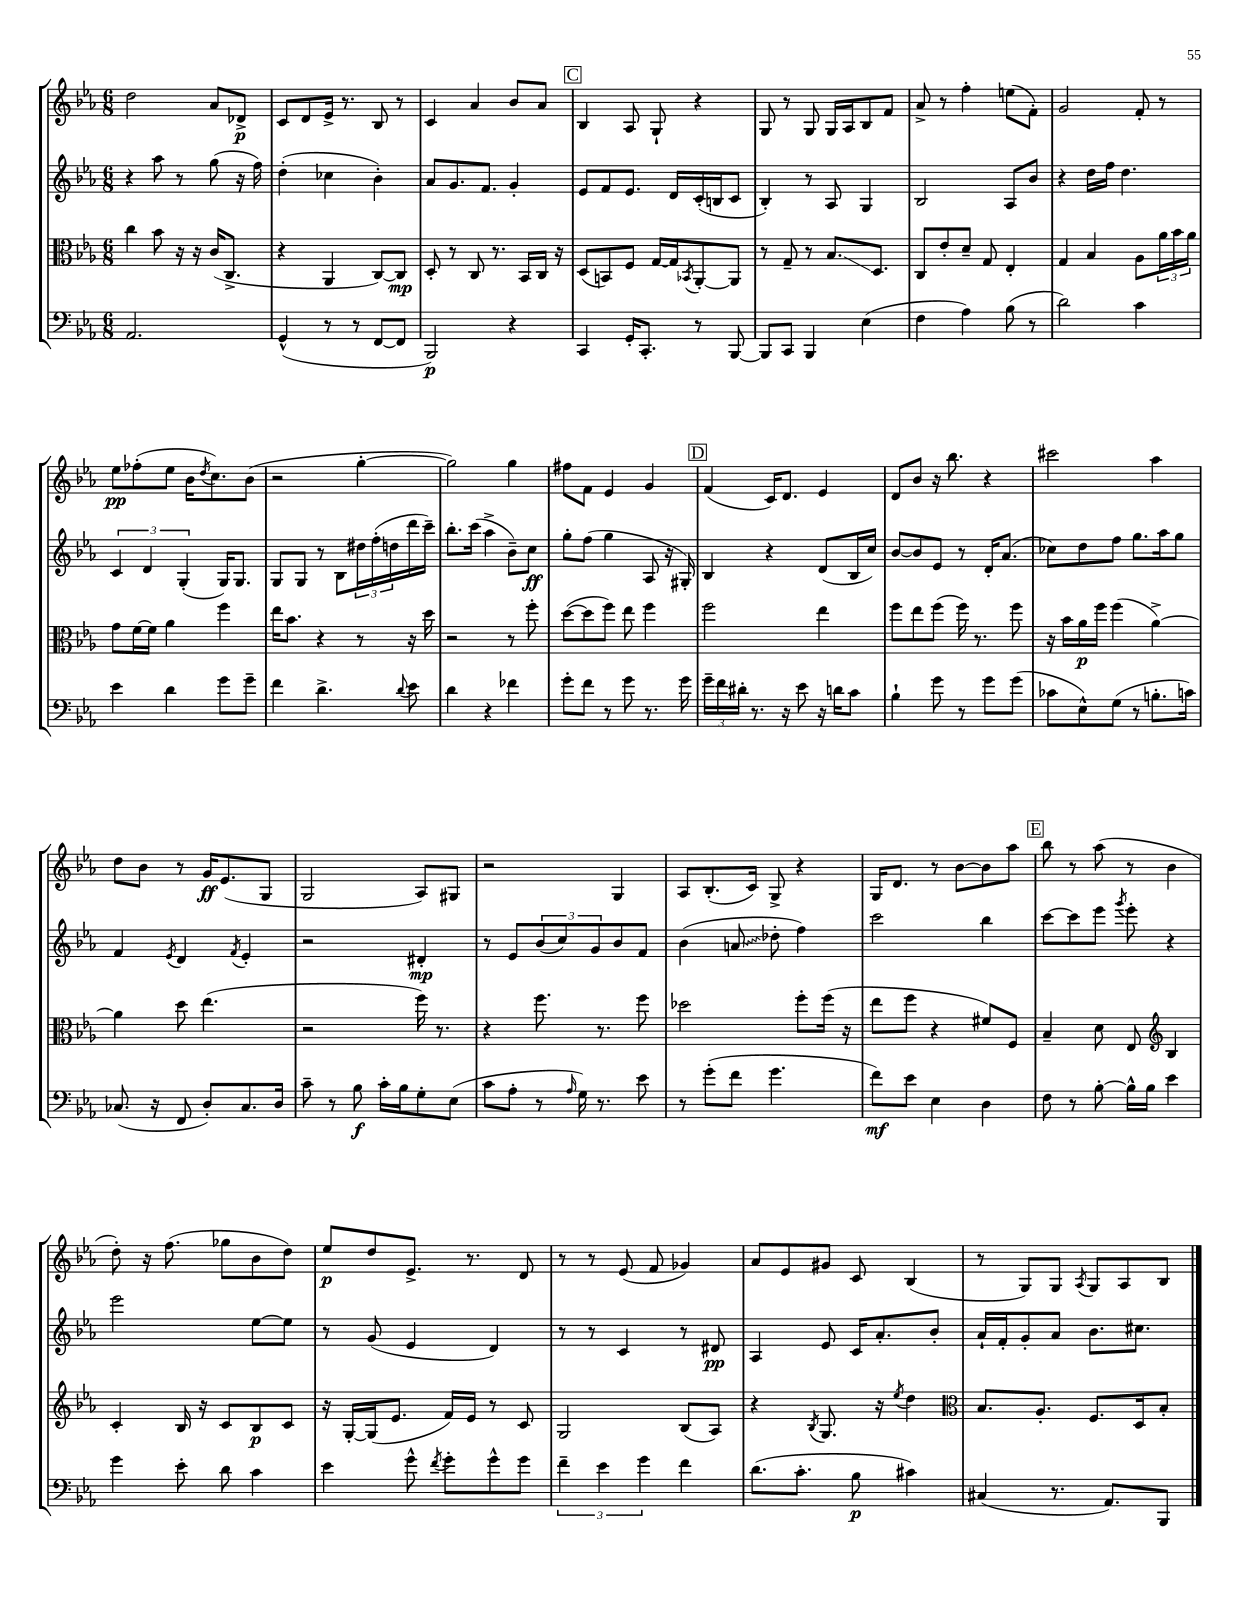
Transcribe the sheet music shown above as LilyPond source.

<<
\new StaffGroup <<
\new Staff = "s0" {
    \clef treble \key ees \major \numericTimeSignature \time 6/8
    d''2 aes'8 des'8->\p |
    c'8 d'8 ees'16-> r8. bes8 r8 |
    c'4 aes'4 bes'8 aes'8 |
    \mark \markup { \box "C" } bes4 aes8 g8-! r4 |
    g8 r8 g8 g16 aes16 bes8 f'8 |
    aes'8-> r8 f''4-. e''8( f'8-.) |
    g'2 f'8-. r8 |
    ees''8\pp fes''8-.( ees''8 bes'16 \acciaccatura { d''8 } c''8.) bes'8( |
    r2 g''4~-. |
    g''2) g''4 |
    fis''8 f'8 ees'4 g'4 |
    \mark \markup { \box "D" } f'4( c'16) d'8. ees'4 |
    d'8 bes'8 r16 bes''8. r4 |
    cis'''2 aes''4 |
    d''8 bes'8 r8 g'16\ff ees'8.( g8 |
    g2 aes8) gis8 |
    r2 g4 |
    aes8 bes8.-.( c'16) g8-> r4 |
    g16 d'8. r8 bes'8~ bes'8 aes''8 |
    \mark \markup { \box "E" } bes''8 r8 aes''8( r8 bes'4 |
    d''8-.) r16 f''8.( ges''8 bes'8 d''8) |
    ees''8\p d''8 ees'8.-> r8. d'8 |
    r8 r8 ees'8( f'8 ges'4) |
    aes'8 ees'8 gis'8 c'8 bes4( |
    r8 g8) g8 \acciaccatura { aes8 } g8 aes8 bes8 \bar "|." |
}
\new Staff = "s1" {
    \clef treble \key ees \major \numericTimeSignature \time 6/8
    r4 aes''8 r8 g''8( r16 f''16) |
    d''4-.( ces''4 bes'4-.) |
    aes'8 g'8. f'8. g'4-. |
    \mark \markup { \box "C" } ees'8 f'8 ees'8. d'16 c'16-.( b16 c'8 |
    bes4-.) r8 aes8 g4 |
    bes2 aes8 bes'8 |
    r4 d''16 f''16 d''4. |
    \tuplet 3/2 { c'4 d'4 g4-.( } g16) g8. |
    g8 g8 r8 bes8 \tuplet 3/2 { dis''16 f''16-.( d''16 } d'''16 c'''16--) |
    bes''8.-. c'''16( aes''4-> bes'8--) c''8\ff |
    g''8-. f''8( g''4 aes8 r16 gis16-.) |
    \mark \markup { \box "D" } bes4 r4 d'8( bes16 c''16) |
    bes'8~ bes'8 ees'8 r8 d'16-. aes'8.( |
    ces''8) d''8 f''8 g''8. aes''16 g''8 |
    f'4 \acciaccatura { ees'8 } d'4 \acciaccatura { f'8 } ees'4-. |
    r2 dis'4-.\mp |
    r8 ees'8 \tuplet 3/2 { bes'8( c''8) g'8 } bes'8 f'8 |
    bes'4( \once \override Glissando.style = #'zigzag a'8\glissando des''8-. f''4) |
    c'''2 bes''4 |
    \mark \markup { \box "E" } c'''8~ c'''8 ees'''8 \acciaccatura { g'''8 } ees'''8-. r4 |
    ees'''2 ees''8~ ees''8 |
    r8 g'8( ees'4 d'4) |
    r8 r8 c'4 r8 dis'8\pp |
    aes4 ees'8 c'16 aes'8.-. bes'8-. |
    aes'16-! f'16-. g'8-. aes'8 bes'8. cis''8. \bar "|." |
}
\new Staff = "s2" {
    \clef alto \key ees \major \numericTimeSignature \time 6/8
    c''4 bes'8 r16 r16 c'16( c8.-> |
    r4 aes,4 c8~) c8\mp |
    d8-. r8 c8 r8. bes,16 c16 r16 |
    \mark \markup { \box "C" } d8( b,8) f8 g16~ g16 \acciaccatura { bes,8 } aes,8~-. aes,8 |
    r8 g8-- r8 bes8.\glissando d8. |
    c8 ees'8-. d'8-- g8 ees4-. |
    g4 bes4 aes8 \tuplet 3/2 { aes'16 bes'16 aes'16 } |
    g'8 f'16~ f'16 aes'4 f''4 |
    ees''16 bes'8. r4 r8 r16 d''16 |
    r2 r8 f''8-. |
    d''8~( d''8 f''8) ees''8 f''4 |
    \mark \markup { \box "D" } f''2 ees''4 |
    f''8 ees''8 f''8( f''16) r8. f''8 |
    r16 bes'16 aes'16\p f''16 f''4( aes'4~->) |
    aes'4 d''8 ees''4.( |
    r2 f''16) r8. |
    r4 f''8. r8. f''8 |
    des''2 f''8-. f''16( r16 |
    ees''8 f''8 r4 fis'8) f8 |
    \mark \markup { \box "E" } bes4-- d'8 ees8 \clef treble bes4 |
    c'4-. bes16 r16 c'8 bes8\p c'8 |
    r16 g16~-. g16( ees'8. f'16) ees'16 r8 c'8 |
    g2 bes8( aes8) |
    r4 \acciaccatura { bes8 } g8. r16 \acciaccatura { ees''8 } d''4 |
    \clef alto bes8. aes8.-. f8. d16 bes8-. \bar "|." |
}
\new Staff = "s3" {
    \clef bass \key ees \major \numericTimeSignature \time 6/8
    aes,2. |
    g,4-^( r8 r8 f,8~ f,8 |
    bes,,2\p) r4 |
    \mark \markup { \box "C" } c,4 g,16-. c,8.-. r8 bes,,8~ |
    bes,,8 c,8 bes,,4 ees4( |
    f4 aes4) bes8( r8 |
    d'2) c'4 |
    ees'4 d'4 g'8 g'8-- |
    f'4 d'4.-> \appoggiatura { d'8 } ees'8 |
    d'4 r4 fes'4 |
    g'8-. f'8 r8 g'8 r8. g'16 |
    \mark \markup { \box "D" } \tuplet 3/2 { g'16-- f'16 dis'16-. } r8. r16 ees'8 r16 d'16 c'8 |
    bes4-! g'8 r8 g'8 g'8( |
    ces'8 ees8-^) g8( r8 b8.-. c'16) |
    ces8.( r16 f,8 d8-.) ces8. d16 |
    c'8-- r8 bes8\f c'16-. bes16 g8-. ees8( |
    c'8 aes8-. r8 \grace { aes16 } g16) r8. ees'8 |
    r8 g'8-.( f'8 g'4. |
    f'8\mf) ees'8 ees4 d4 |
    \mark \markup { \box "E" } f8 r8 bes8~-. bes16-^ bes16 ees'4 |
    g'4 ees'8-. d'8 c'4 |
    ees'4 g'8-^ \acciaccatura { f'8 } g'8-. g'8-^ g'8 |
    \tuplet 3/2 { f'4-- ees'4 g'4 } f'4 |
    d'8.( c'8.-. bes8\p cis'4) |
    cis4( r8. aes,8.) bes,,8 \bar "|." |
}
>>
>>
\layout { \context { \Score \remove "Bar_number_engraver" } }
